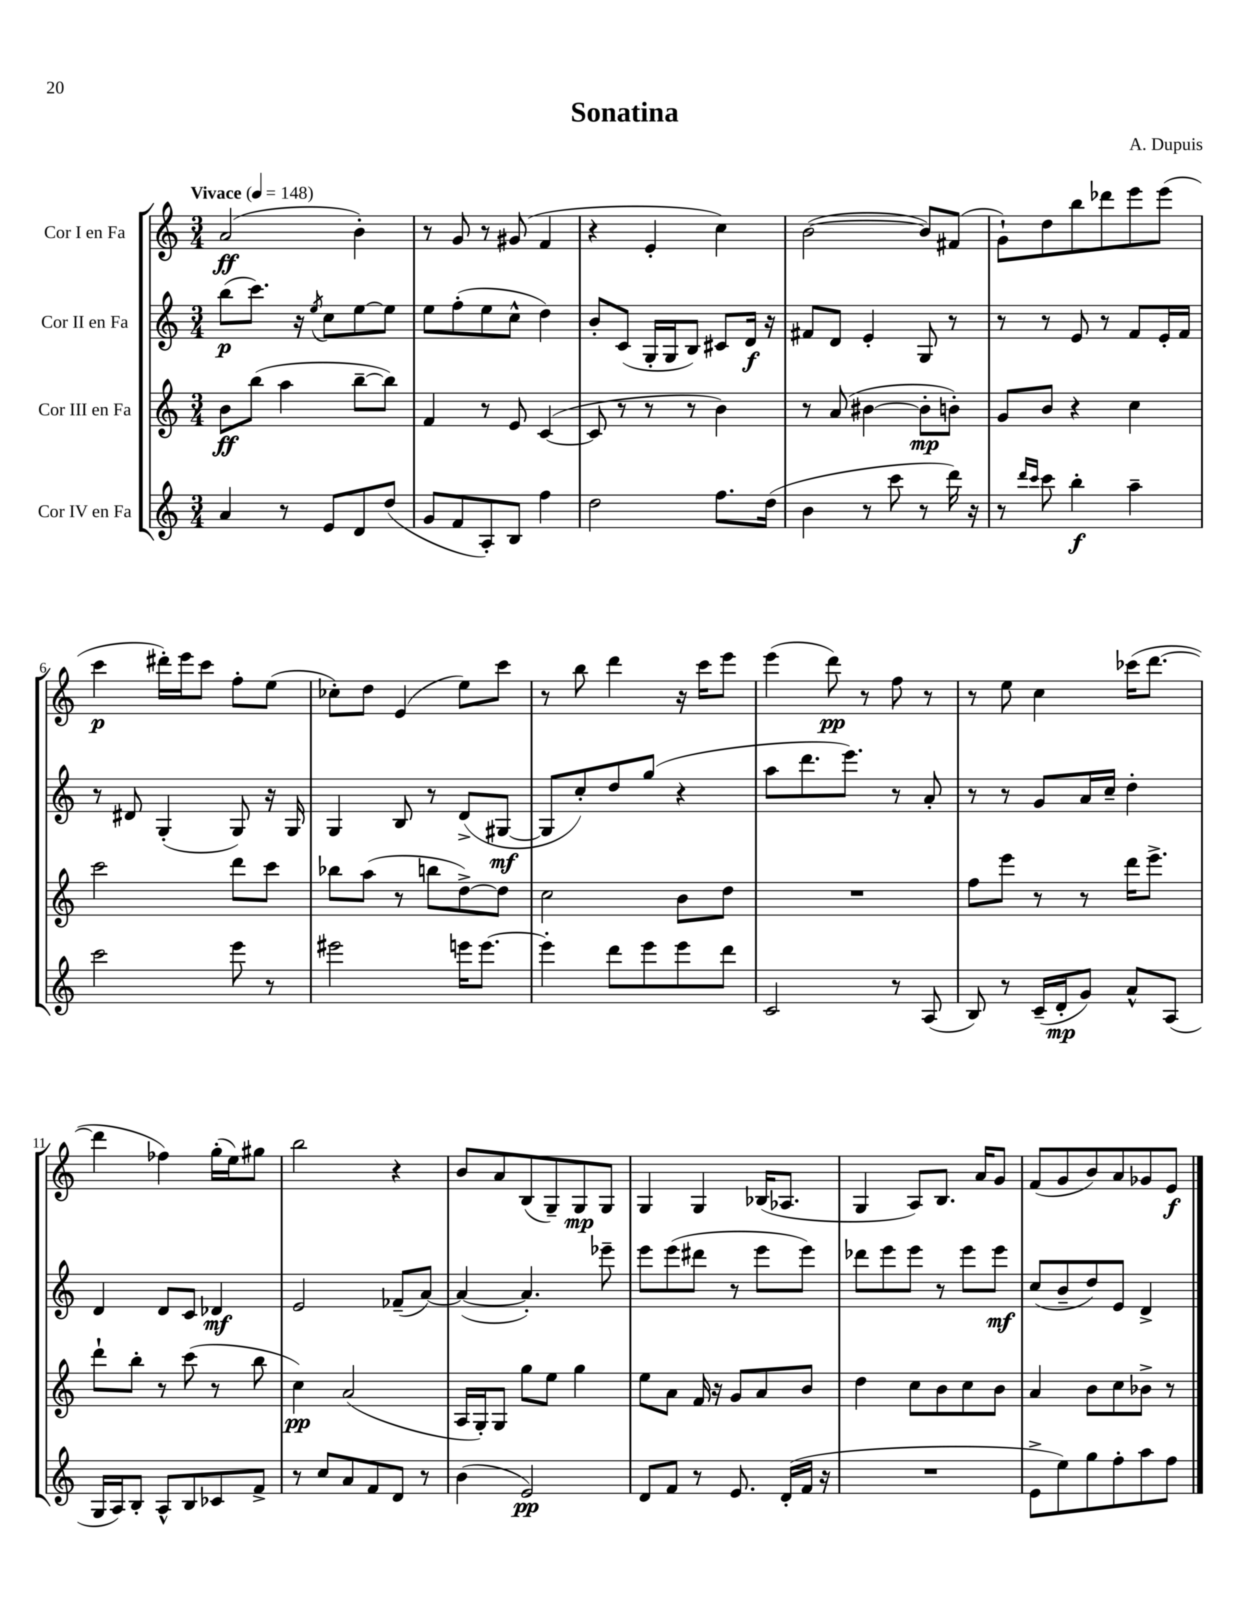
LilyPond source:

\header { title = "Sonatina" composer = "A. Dupuis" }
<<
\new StaffGroup <<
\new Staff = "s0" \with { instrumentName = "Cor I en Fa" } {
    \clef treble \key c \major \numericTimeSignature \time 3/4 \tempo "Vivace" 4 = 148
    a'2\ff( b'4-.) |
    r8 g'8 r8 gis'8( f'4 |
    r4 e'4-. c''4) |
    b'2~( b'8) fis'8( |
    g'8-!) d''8 b''8 des'''8 e'''8 e'''8( |
    c'''4\p dis'''16-.) e'''16 c'''8 f''8-. e''8( |
    ces''8-.) d''8 e'4( e''8) c'''8 |
    r8 b''8 d'''4 r16 c'''16 e'''8 |
    e'''4( d'''8\pp) r8 f''8 r8 |
    r8 e''8 c''4 ces'''16( d'''8.~ |
    d'''4 fes''4) g''16-.( e''16) gis''8 |
    b''2 r4 |
    b'8 a'8 b8( g8--) g8\mp g8 |
    g4 g4 bes16( aes8. |
    g4 a8) b8. a'16 g'8 |
    f'8( g'8 b'8) a'8 ges'8 e'8\f \bar "|." |
}
\new Staff = "s1" \with { instrumentName = "Cor II en Fa" } {
    \clef treble \key c \major \numericTimeSignature \time 3/4
    b''8\p( c'''8.) r16 \acciaccatura { e''8 } c''8 e''8~ e''8 |
    e''8 f''8-.( e''8 c''8-^ d''4) |
    b'8-. c'8( g16-. g16 b8) cis'8 d'16\f r16 |
    fis'8 d'8 e'4-. g8 r8 |
    r8 r8 e'8 r8 f'8 e'16-. f'16 |
    r8 dis'8 g4-.( g8) r16 g16 |
    g4 b8 r8 d'8->( gis8~\mf |
    gis8 c''8-.) d''8 g''8( r4 |
    a''8 d'''8. e'''8.) r8 a'8-. |
    r8 r8 g'8 a'16 c''16-- d''4-. |
    d'4 d'8 c'8 des'4\mf |
    e'2 fes'8--( a'8~) |
    a'4~( a'4.-.) ees'''8-- |
    e'''8 e'''8( dis'''8 r8 e'''8 e'''8) |
    des'''8 e'''8 e'''8 r8 e'''8 e'''8\mf |
    c''8( b'8-- d''8) e'8 d'4-> \bar "|." |
}
\new Staff = "s2" \with { instrumentName = "Cor III en Fa" } {
    \clef treble \key c \major \numericTimeSignature \time 3/4
    b'8\ff b''8( a''4 b''8~-- b''8) |
    f'4 r8 e'8 c'4~( |
    c'8 r8 r8 r8 b'4) |
    r8 a'8( bis'4~ bis'8-.\mp b'8-.) |
    g'8 b'8 r4 c''4 |
    c'''2 d'''8 c'''8 |
    bes''8 a''8( r8 b''8 d''8~->) d''8 |
    c''2 b'8 d''8 |
    R2. |
    f''8 e'''8 r8 r8 d'''16 e'''8.-> |
    d'''8-! b''8-. r8 c'''8( r8 b''8 |
    c''4\pp) a'2( |
    a16 g16-.) g8 g''8 e''8 g''4 |
    e''8 a'8 f'16 r16 g'8 a'8 b'8 |
    d''4 c''8 b'8 c''8 b'8 |
    a'4 b'8 c''8 bes'8-> r8 \bar "|." |
}
\new Staff = "s3" \with { instrumentName = "Cor IV en Fa" } {
    \clef treble \key c \major \numericTimeSignature \time 3/4
    a'4 r8 e'8 d'8 d''8( |
    g'8 f'8 a8-.) b8 f''4 |
    d''2 f''8. d''16( |
    b'4 r8 c'''8 r8 d'''16) r16 |
    r8 \grace { d'''16 c'''16 } c'''8 b''4-.\f a''4-- |
    c'''2 e'''8 r8 |
    eis'''2 e'''16 e'''8.~ |
    e'''4-. d'''8 e'''8 e'''8 d'''8 |
    c'2 r8 a8( |
    b8) r8 c'16--( d'16-.\mp g'8) a'8-^ a8( |
    g16 a16) b8-. a8-^ b8 ces'8 f'8-> |
    r8 c''8 a'8 f'8 d'8 r8 |
    b'4( e'2\pp) |
    d'8 f'8 r8 e'8. d'16-.( f'16 r16 |
    R2. |
    e'8-> e''8) g''8 f''8-. a''8 f''8 \bar "|." |
}
>>
>>
